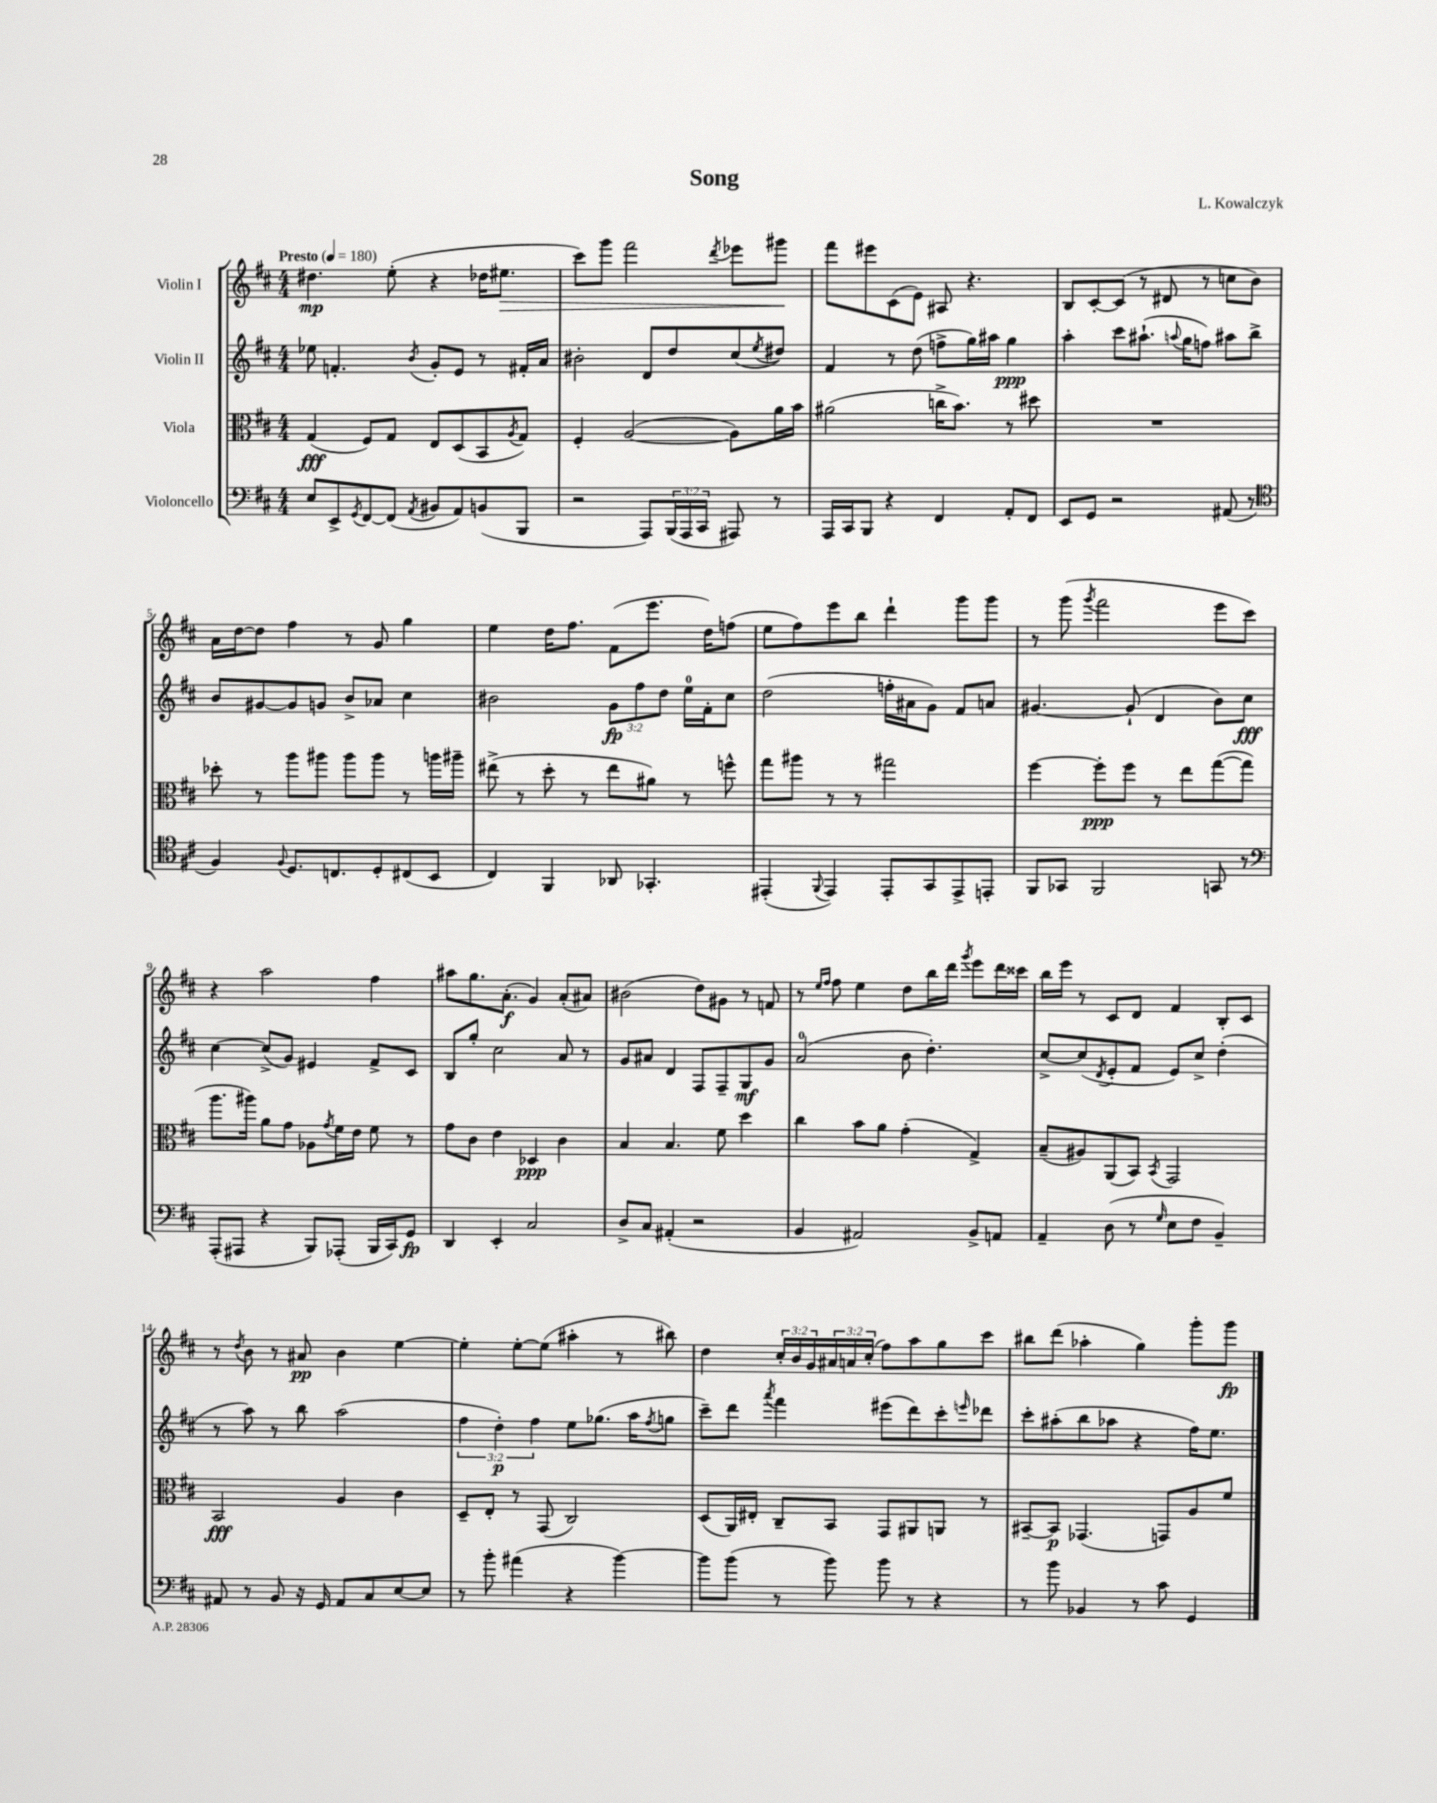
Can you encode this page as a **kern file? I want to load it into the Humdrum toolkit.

**kern	**kern	**kern	**kern
*staff4	*staff3	*staff2	*staff1
*clefF4	*clefC3	*clefG2	*clefG2
*k[f#c#]	*k[f#c#]	*k[f#c#]	*k[f#c#]
*M4/4	*M4/4	*M4/4	*M4/4
*MM180	*MM180	*MM180	*MM180
8E/L	(4G/	8ee-\	4.dd#\
8EE^/	.	4.f'/	.
8qGG/	.	.	.
[8FF#/	8F#/L)	.	.
(8FF#/]J	8G/J	.	(8ee'\
8qAA/	.	8qb/	.
8BB#/L	8E/L	8g'/L	4r
8AA/)	(8D/	8e/J	.
(8BB/	8BB/	8r	16dd-\LK
.	.	.	8.ee#\J
.	8qA/	.	.
8BBB/J	8G/J)	16f#'/LL	.
.	.	16a/JJ	.
=	=	=	=
2r	4F#'/	2b#'\	8ccc#\L)
.	.	.	8ggg\J
.	([2A/	.	2fff#\
8AAA/L)	.	8d/L	.
(24BBB/L	.	8dd/	.
24AAA/	.	.	.
24CC#/JJ	.	.	.
.	.	.	8qddd/
8AAA#/)	8A\]L)	(8cc#/	8eee-\L
.	.	8qee/	.
8r	16a\L	8dd#/J)	8ggg#\J
.	16b\JJ	.	.
=	=	=	=
16AAA/LL	(2a#\	4f#/	8fff#\L
16CC#/J	.	.	.
8BBB/J	.	.	8eee#\
4r	.	8r	(8c#\
.	.	(8dd\	8e\J)
4FF#/	16cc^\LK	8ff^\L	8A#/
.	8.b\J)	.	.
.	.	16gg\L)	4.r
.	.	16aa#\JJ	.
8AA'/L	8r	4gg\	.
8FF#/J	8dd#\	.	.
=	=	=	=
8EE/L	1r	4aa'\	8B/L
8GG/J	.	.	[8c#'/
2r	.	8ccc#\L	(8c#/]J
.	.	(8.aa#`\J	8r
.	.	.	8d#/
.	.	8qqaa/	.
.	.	16gg\LK	.
.	.	8ff\J)	8r
(8AA#/	.	8aa#\L	8cc\L
8r	.	8bb^\J	8b\J)
=	=	=	=
*clefC4	*	*	*
4F#/)	8dd-'\	8b/L	16a\LL
.	.	.	[16dd\J
.	8r	[8g#/	8dd\]J
8qqF#/	.	.	.
8.D/L	8aa\L	8g#/]	4ff#\
.	8aa#\J	8g/J	.
8.C/	.	.	.
.	8aa#\L	8b^/L	8r
8D'/	8aa#\J	8a-/J	8g/
(8C#/	8r	4cc#\	4gg\
8BB/J	16aa\LL	.	.
.	16aa#~\JJ	.	.
=	=	=	=
4C#/)	(8ee#^\	2b#\	4ee\
.	8r	.	.
4FF#/	8dd'\	.	16dd\LK
.	.	.	8.ff#\J
.	8r	.	.
8AA-/	8ee#\L	12g\L	(8f#\L
.	.	12ff#\	.
4.GG-'/	8a#\J)	.	8.eee\J
.	.	12dd\J	.
.	8r	16ee\LL	.
.	.	16f#'\J	16dd\LK)
.	8ff^^\	8cc#\J	(8ff\J
=	=	=	=
(4EE#'/	8gg\L	(2dd\	8ee\L
.	8aa#\J	.	8ff#\)
8qqFF#/	.	.	.
4EE#/)	8r	.	8eee\
.	8r	.	8bb\J
8EE#'/L	2gg#\	16ff'\LL	4ddd`\
.	.	16a#\J	.
8GG/	.	8g\J)	.
8EE#^/	.	8f#/L	8ggg\L
8EE'/J	.	8a/J	8ggg\J
=	=	=	=
8FF#/L	[4ff#\	[4.g#/	8r
8GG-/J	.	.	(8ggg\
.	.	.	8qggg/
2FF#/	8ff#'\]L	.	2fff#\
.	8ff#\J	(8g#`/]	.
.	8r	4d/	.
.	8ee\L	.	.
8GG/	([8gg\	8b\L)	8eee\L
8r	8gg\]J	8cc#\J	8ccc#\J)
=	=	=	=
*clefF4	*	*	*
(8AAA'/L	8.aa\L	[4cc#\	4r
8AAA#/J	.	.	.
.	16aa#\Jk)	.	.
4r	8a\L	(8cc#^/]L	2aa\
.	8g\J	8g/J)	.
8BBB/L)	8A-\L	4e#/	.
.	8qg/	.	.
(8AAA-'/J	16f#\L	.	.
.	16e\JJ	.	.
16BBB/LL	8f#\	8f#^/L	4ff#\
16CC#/J)	.	.	.
8GG/J	8r	8c#/J	.
=	=	=	=
4DD/	8g\L	8B/L	8aa#\L
.	8c#\J	8gg'/J	8.gg\
4EE'/	4e\	2cc#\	.
.	.	.	(8.a'\J
2C#/	4D-/	.	4g/)
.	4c#\	8a/	(8a'/L
.	.	8r	8a#/J)
=	=	=	=
8D^/L	4B/	8g/L	(2b#\
8C#/J	.	8a#/J	.
(4AA#'/	4.B/	4d/	.
2r	.	8F#/L	8dd\L)
.	8f#\	8F#~/	8g#\J
.	4dd\	8G/	8r
.	.	8g/J	8f/
=	=	=	=
4BB/	4cc#\	(2a/	8r
.	.	.	16qqee/LL
.	.	.	16qqff#/JJ
.	.	.	8ff#\
2AA#/)	8b\L	.	4ee\
.	8a\J	.	.
.	(4g'\	8b\	8dd\L
.	.	4.dd'\)	16bb\L
.	.	.	16ddd\JJ
.	.	.	8qggg/
8BB^/L	4G^/)	.	8eee\L
8AA/J	.	.	16ddd\L
.	.	.	16ccc##\JJ
=	=	=	=
4AA~/	(8B~/L	[8cc#^/L	16bb\LL
.	.	.	16eee\JJ
.	8A#/)	(8cc#/]	8r
.	.	8qd/	.
(8D\	(8AA/	8e'/	8c#/L
8r	8BB/J)	8f#/J	8d/J
16qqG/	8qBB/	.	.
8E\L	2GG/	8e/L)	4f#/
8F#\J	.	8cc#^/J	.
4BB~/)	.	(4dd'\	8B'/L
.	.	.	8c#/J
=	=	=	=
8AA#/	2BB/	8r	8r
.	.	.	8qdd/
8r	.	8aa\)	8b\
8BB/	.	8r	8r
16r	.	8bb\	8a#/
16GG/	.	.	.
8AA#/L	4A/	(2aa\	4b\
8C#/	.	.	.
[8E/	4c#\	.	[4ee\
8E/]J	.	.	.
=	=	=	=
8r	8D~/L	6ff#\	4ee'\]
8b'\	8E'/J	.	.
.	.	6dd'\)	.
(4a#\	8r	.	[8ee'\L
.	.	6ff#\	.
.	(8GG/	.	(8ee\]J
4r	2C#/)	8ee\L	4aa#'\
.	.	(8.gg-\J	.
[4b\)	.	.	8r
.	.	16aa\LK	.
.	.	8qff#/	.
.	.	8gg\J	8bb#\)
=	=	=	=
8b\]L	(8D/L	8ccc#~\L)	4dd\
(8b\J	16AA/L)	8ddd\J	.
.	16E#'/JJ	.	.
.	.	8qaaa/	.
8r	8C#~/L	4fff#\	24cc#'/LL
.	.	.	24b/
.	.	.	24g/
8b\)	8BB/J	.	24a#/
.	.	.	24a/
.	.	.	(24cc#'/JJ
8b\	8GG/L	(8eee#\L	8ff#\L)
8r	8AA#/	8ddd\)	8aa\
4r	8AA/J	8ccc#'\	8gg\
.	.	16qqeee/	.
.	8r	8ddd-\J	8ccc#\J
=	=	=	=
8r	[8BB#~/L	8ccc#'\L	8bb#\L
8b\	8BB#/]J	(8aa#'\	(8ddd\J
4BB-/	(4.GG-/	8bb\	4aa-'\
.	.	8aa-\J	.
8r	.	4r	4gg\)
8c#\	8GG/L)	.	.
4GG/	8A/	16ff#\LK)	8ggg'\L
.	.	8.ee\J	.
.	8f#/J	.	8ggg\J
==	==	==	==
*-	*-	*-	*-
